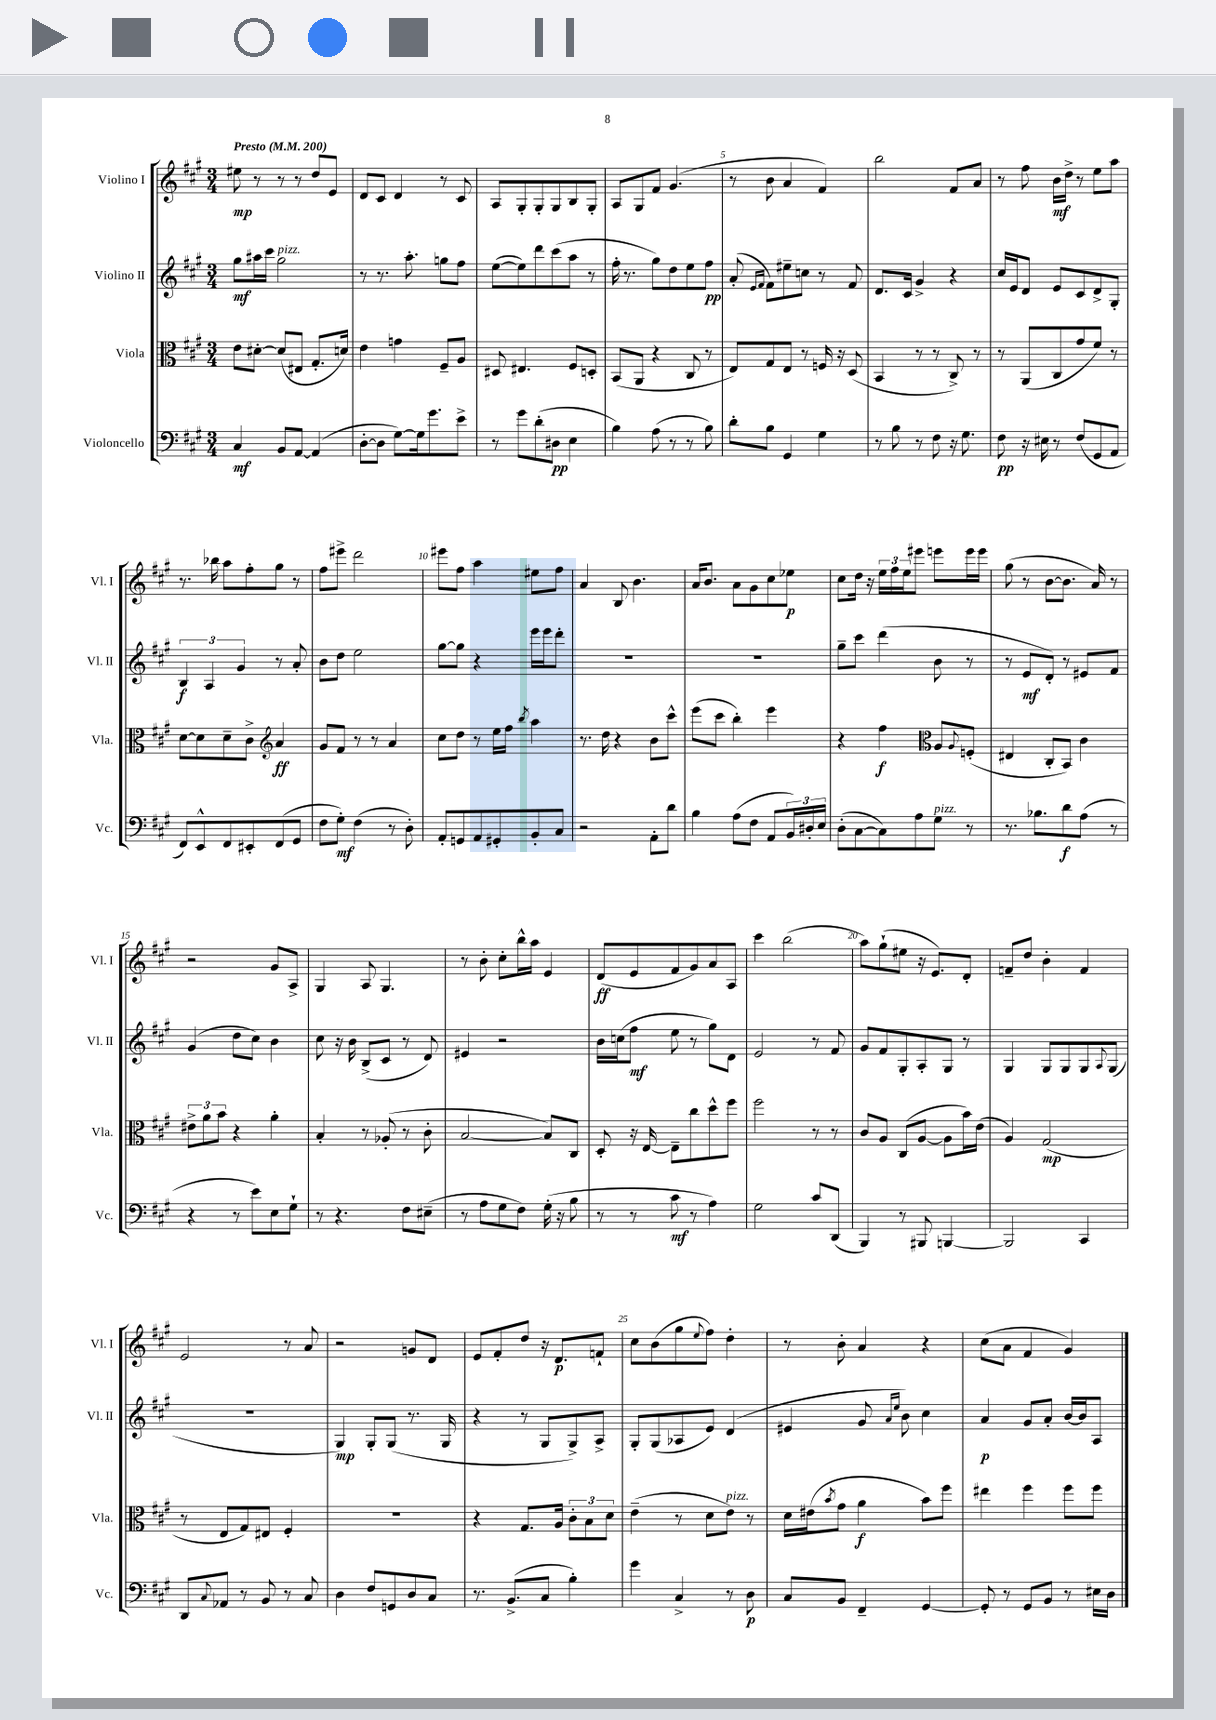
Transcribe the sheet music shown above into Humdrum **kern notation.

**kern	**kern	**kern	**kern
*staff4	*staff3	*staff2	*staff1
*clefF4	*clefC3	*clefG2	*clefG2
*k[f#c#g#]	*k[f#c#g#]	*k[f#c#g#]	*k[f#c#g#]
*M3/4	*M3/4	*M3/4	*M3/4
*MM200	*MM200	*MM200	*MM200
4C#	8e	8gg#	8ee#
.	[8d#'	16aa#	8r
.	.	16ccc#	.
8BB	(8d#]	2gg#	8r
[8AA	8E#	.	8r
(4AA]	8.G#'	.	8dd
.	.	.	8e
.	16d)	.	.
=	=	=	=
[8D'	4e	8r	8d
8D]	.	8.r	8c#
[8G#)	4g	.	4d
.	.	8.aa'	.
16G#]	.	.	.
8.g#	.	.	.
.	8F#~	8gg	8r
8e^	8A	8ff#	8c#
=	=	=	=
8r	8D#	([8ee	8A
8g#	4.E#	8ee])	8G#'
(8d'	.	8ddd	8G#'
8D#	.	(8ccc#	8G#
4E	8F#	8aa	8B
.	8D'	8r	8G#'
=	=	=	=
4B)	(8BB	16ff#'	8A
.	.	8.r	.
.	8AA	.	8G#
(8A	4r	8gg#)	8f#
8r	.	8dd	(4.g#
8r	8C#	8ee	.
8B)	8r	8ff#	.
=	=	=	=
8d'	8E)	(8a'	8r
.	.	16qqe	.
.	.	16qqf#	.
8B	8G#	8f#)	8b
4GG#	8E	8ee#~	4a
.	8r	8cc	.
4G#	16F	8r	4f#)
.	16r	.	.
.	(8D	8f#	.
=	=	=	=
8r	4BB	8.d	2bb
8B	.	.	.
.	.	16c#	.
8r	8r	4g#^	.
8F#	8r	.	.
16r	8C#^)	4r	8f#
8.G#	.	.	.
.	8r	.	8a
=	=	=	=
8F#	8r	16cc#	8r
.	.	16e	.
16r	(8AA	8d	8ff#
16E#	.	.	.
8r	8C#	8e	16b
.	.	.	16dd^
(8F#	8g#	8c#	8r
8GG#	8f#)	8d^	8ee
8AA	8r	8G#'	8aa
=	=	=	=
8FF#)	[8d	6B	8.r
8EE^^	8d]	.	.
.	.	6A	.
.	.	.	16bb-
8FF#	8d~	.	8aa
.	.	6g#	.
8EE#'	8c#^	.	8ff#'
*	*clefG2	*	*
(8FF#	4a	8r	8gg#
8GG#	.	8a'	8r
=	=	=	=
8F#	8g#	8b	8ff#
8G#')	8f#	8dd	8eee#^
(4F#	8r	2ee	2ddd
.	8r	.	.
8r	4a	.	.
8D')	.	.	.
=	=	=	=
8AA'	8cc#	[8gg#	8eee#
8GG	8dd	8gg#]	8ff#
8AA	8r	4r	4aa
8GG#'	16ee	.	.
.	16ff#	.	.
.	8qbb	.	.
8BB'	4aa	16eee	8ee#
.	.	16eee	.
8C#	.	8ddd'	8ff#
=	=	=	=
2r	8.r	2.r	4a
.	16dd	.	.
.	4r	.	8B
.	.	.	4.b
8AA'	8b	.	.
8d	8ccc#^^	.	.
=	=	=	=
4B	(8eee	2.r	16a
.	.	.	8.b
.	8ccc#	.	.
(8A	4bb')	.	8a
8F#	.	.	8g#
8AA	4eee	.	8cc#
24BB)	.	.	8ee-
24D#'	.	.	.
24E	.	.	.
=	=	=	=
(8D'	4r	8gg#~	8cc#
[8C#	.	8ccc#	16dd
.	.	.	16r
8C#])	4ff#	(4ddd	24ee
.	.	.	24ff#
.	.	.	24ee
8A	.	.	8eee#
*	*clefC3	*	*
8G#	8A	8b	8eee
.	8qqA	.	.
8r	(8F'	8r	16eee
.	.	.	16eee
=	=	=	=
8.r	4E#	8r	(8gg#
.	.	8e	8r
8.B-	.	.	.
.	8C#'	8d')	[8b
8d	8BB)	8r	8.b]
(8A	4c#	8e#	.
.	.	.	16a)
8r	.	8f#	8r
=	=	=	=
4r	12e#^	(4g#	2r
.	12a	.	.
.	12b	.	.
8r	4r	8dd	.
8e)	.	8cc#)	.
8E	4a'	4b	8g#
8G#`	.	.	8A^
=	=	=	=
8r	4B'	8cc#	4G#
4.r	.	16r	.
.	.	16b	.
.	8r	(8B^	8A
.	(8A-'	8c#	4.G#
8F#	8r	8r	.
(8E#~	8c#'	8d)	.
=	=	=	=
8r	[2B	4e#	8r
8A	.	.	8b'
8G#	.	2r	8cc#'
8F#)	.	.	16bb^^
.	.	.	16aa
(16G#'	8B])	.	4e
16r	.	.	.
8B	8C#	.	.
=	=	=	=
8r	8D'	16b	(8d
.	.	(16cc	.
8r	16r	8ff#	8e
.	[16E	.	.
8c#	8E~]	8ee	8f#
8r	8cc#	8r	8g#)
4A)	8dd^^	8gg#)	8a
.	8ff#	8d	8A
=	=	=	=
2G#	2ff#	2e	4ccc#
.	.	.	(2bb
8c#	8r	8r	.
(8DD	8r	8f#	.
=	=	=	=
4BBB)	8c#	8g#	8aa)
.	8A	8f#	(8gg#`
8r	(8C#	8G#'	8ee#
8BBB#	[8A	8A'	16r
.	.	.	8.e)
[4BBB	8A]	8G#	.
.	16b)	8r	8d'
.	(16e	.	.
=	=	=	=
2BBB]	4A)	4G#	8f~
.	.	.	8dd
.	(2G#	8G#	4b'
.	.	8G#	.
4CC#	.	8G#	4f
.	.	8qqA	.
.	.	(8G#	.
=	=	=	=
8DD	8r	2.r	2e
8qqC#	.	.	.
8AA-	8E	.	.
8r	8G#)	.	.
8BB	8E#	.	.
8r	4F#'	.	8r
8C#	.	.	8a
=	=	=	=
4D	2.r	4G#)	2r
8F#	.	8G#'	.
8GG	.	(8G#	.
8D	.	8.r	8g
8C#	.	.	8d
.	.	16G#	.
=	=	=	=
8.r	4r	4r	8e
.	.	.	8f#'
(8.BB^	.	.	.
.	8.G#	8r	8dd
8C#	.	8G#	16r
.	16A	.	8.d
4B')	12c#'	8G#^)	.
.	12B	.	.
.	.	8A^	8f`
.	12d	.	.
=	=	=	=
4g#	(4e~	8G#'	8cc#
.	.	(8G#	(8b
4C#^	8r	8A-	8gg#
.	.	.	8qqee
.	8d	8e)	8ff#)
8r	8e)	(4d	4dd'
8D	8r	.	.
=	=	=	=
8C#	16d	4e#	8r
.	(16e#	.	.
.	8qb	.	.
8BB	8g#	.	8b'
4FF#~	4a	8g#	4a
.	.	16qqa	.
.	.	16qqee	.
.	.	8b)	.
[4GG#	8b)	4cc#	4r
.	8ff#	.	.
=	=	=	=
8GG#']	4ee#	4a	(8cc#
8r	.	.	8a
8GG#	4ff#	8g#	4f#
8BB	.	8a'	.
8r	8ff#	[16b	4g#)
.	.	16b]	.
16E#	8ff#	8A	.
16D	.	.	.
==	==	==	==
*-	*-	*-	*-
